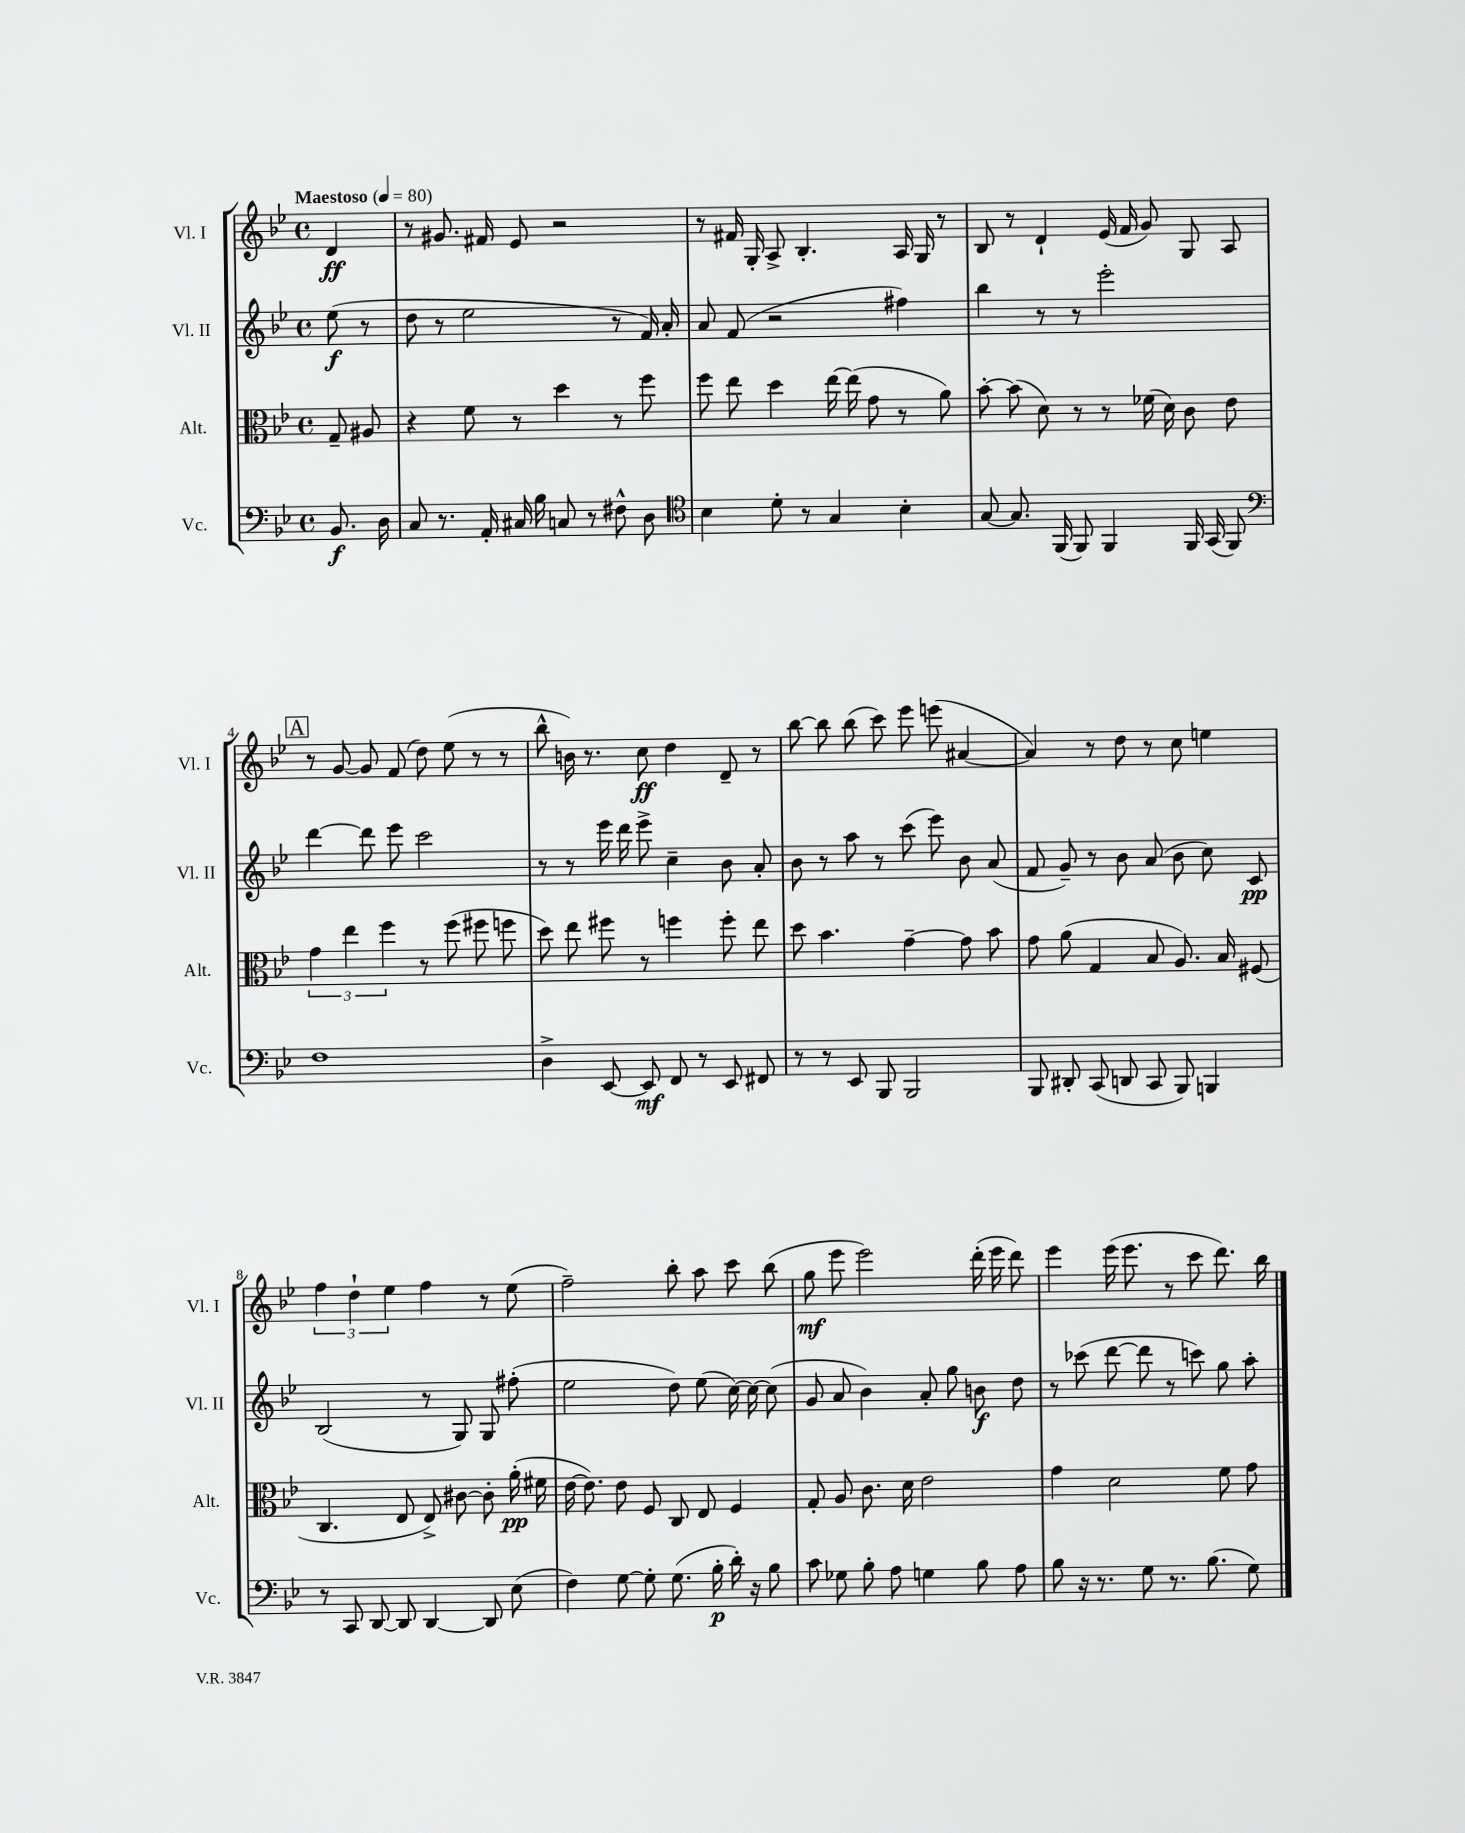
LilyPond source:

<<
\new StaffGroup <<
\new Staff = "s0" \with { instrumentName = "Vl. I" shortInstrumentName = "Vl. I" } {
    \clef treble \key bes \major \defaultTimeSignature \time 4/4 \partial 4 \tempo "Maestoso" 4 = 80
    \autoBeamOff d'4\ff |
    r8 gis'8. fis'16 ees'8 r2 |
    r8 fis'16 g16-. a8-> bes4.-. a16 g16 r8 |
    bes8 r8 d'4-! ees'16( f'16 g'8) g8 a8 |
    \mark \markup { \box "A" } r8 g'8~ g'8 f'8( d''8) ees''8( r8 r8 |
    bes''8-^ b'16) r8. c''8\ff d''4 d'8-- r8 |
    bes''8~ bes''8 bes''8( c'''8) ees'''8 e'''8( ais'4~ |
    ais'4) r8 d''8 r8 c''8 e''4 |
    \tuplet 3/2 { f''4 d''4-! ees''4 } f''4 r8 ees''8( |
    f''2--) bes''8-. a''8 c'''8 bes''8( |
    g''8\mf ees'''8 ees'''2) d'''16-.( ees'''16 d'''8) |
    ees'''4 ees'''16( ees'''8. r8 c'''8 d'''8.) bes''16 \bar "|." |
}
\new Staff = "s1" \with { instrumentName = "Vl. II" shortInstrumentName = "Vl. II" } {
    \clef treble \key bes \major \defaultTimeSignature \time 4/4 \partial 4
    \autoBeamOff ees''8\f( r8 |
    d''8 r8 ees''2 r8 f'16) a'16-. |
    a'8 f'8( r2 fis''4) |
    bes''4 r8 r8 ees'''2-. |
    \mark \markup { \box "A" } d'''4~ d'''8 ees'''8 c'''2 |
    r8 r8 ees'''16 d'''16 ees'''8-> c''4-- bes'8 a'8-. |
    bes'8 r8 a''8 r8 c'''8( ees'''8) bes'8 a'8( |
    f'8 g'8--) r8 bes'8 a'8( bes'8 c''8) c'8\pp |
    bes2( r8 g8) g8 fis''8-.( |
    ees''2 d''8) ees''8( c''16~) c''16~ c''8( |
    g'8 a'8 bes'4) a'8-. g''8 b'8\f d''8 |
    r8 ces'''8( d'''8~ d'''8 r8 c'''8) g''8 a''8-. \bar "|." |
}
\new Staff = "s2" \with { instrumentName = "Alt." shortInstrumentName = "Alt." } {
    \clef alto \key bes \major \defaultTimeSignature \time 4/4 \partial 4
    \autoBeamOff g8-- ais8 |
    r4 f'8 r8 d''4 r8 f''8 |
    f''8 ees''8 d''4 ees''16~ ees''16( g'8 r8 a'8) |
    bes'8~-. bes'8( d'8) r8 r8 fes'16( d'16) c'8 ees'8 |
    \mark \markup { \box "A" } \tuplet 3/2 { g'4 ees''4 f''4 } r8 f''8( fis''8 f''8 |
    d''8) ees''8 fis''8 r8 f''4 f''8-. ees''8 |
    d''8 bes'4. g'4~-- g'8 bes'8 |
    g'8 a'8( g4 bes8 a8.) bes16 fis8( |
    c4. ees8 ees8->) cis'8~ cis'8-. a'16-.\pp( fis'16 |
    ees'16~ ees'8.) ees'8 f8 c8 ees8 f4 |
    g8-. a8 c'8. d'16 ees'2 |
    g'4 d'2 f'8 g'8 \bar "|." |
}
\new Staff = "s3" \with { instrumentName = "Vc." shortInstrumentName = "Vc." } {
    \clef bass \key bes \major \defaultTimeSignature \time 4/4 \partial 4
    \autoBeamOff bes,8.\f d16 |
    c8 r8. a,16-. cis16 bes16 c8 r8 fis8-^ d8 |
    \clef tenor bes4 d'8-. r8 g4 bes4-. |
    g8~ g8. f,16( f,8) f,4 f,16 g,16( f,8) |
    \mark \markup { \box "A" } \clef bass f1 |
    d4-> ees,8~ ees,8\mf f,8 r8 ees,8 fis,8 |
    r8 r8 ees,8 bes,,8 bes,,2 |
    bes,,8 dis,8-. c,8( d,8 c,8 bes,,8) b,,4 |
    r8 c,8 d,8~ d,8 d,4~ d,8 ees8( |
    f4) g8~ g8-. g8.( bes16-.\p d'16-.) r16 bes8 |
    c'8 ges8 bes8-. a8 g4 bes8 a8 |
    bes8 r16 r8. g8 r8. bes8.( g8) \bar "|." |
}
>>
>>
